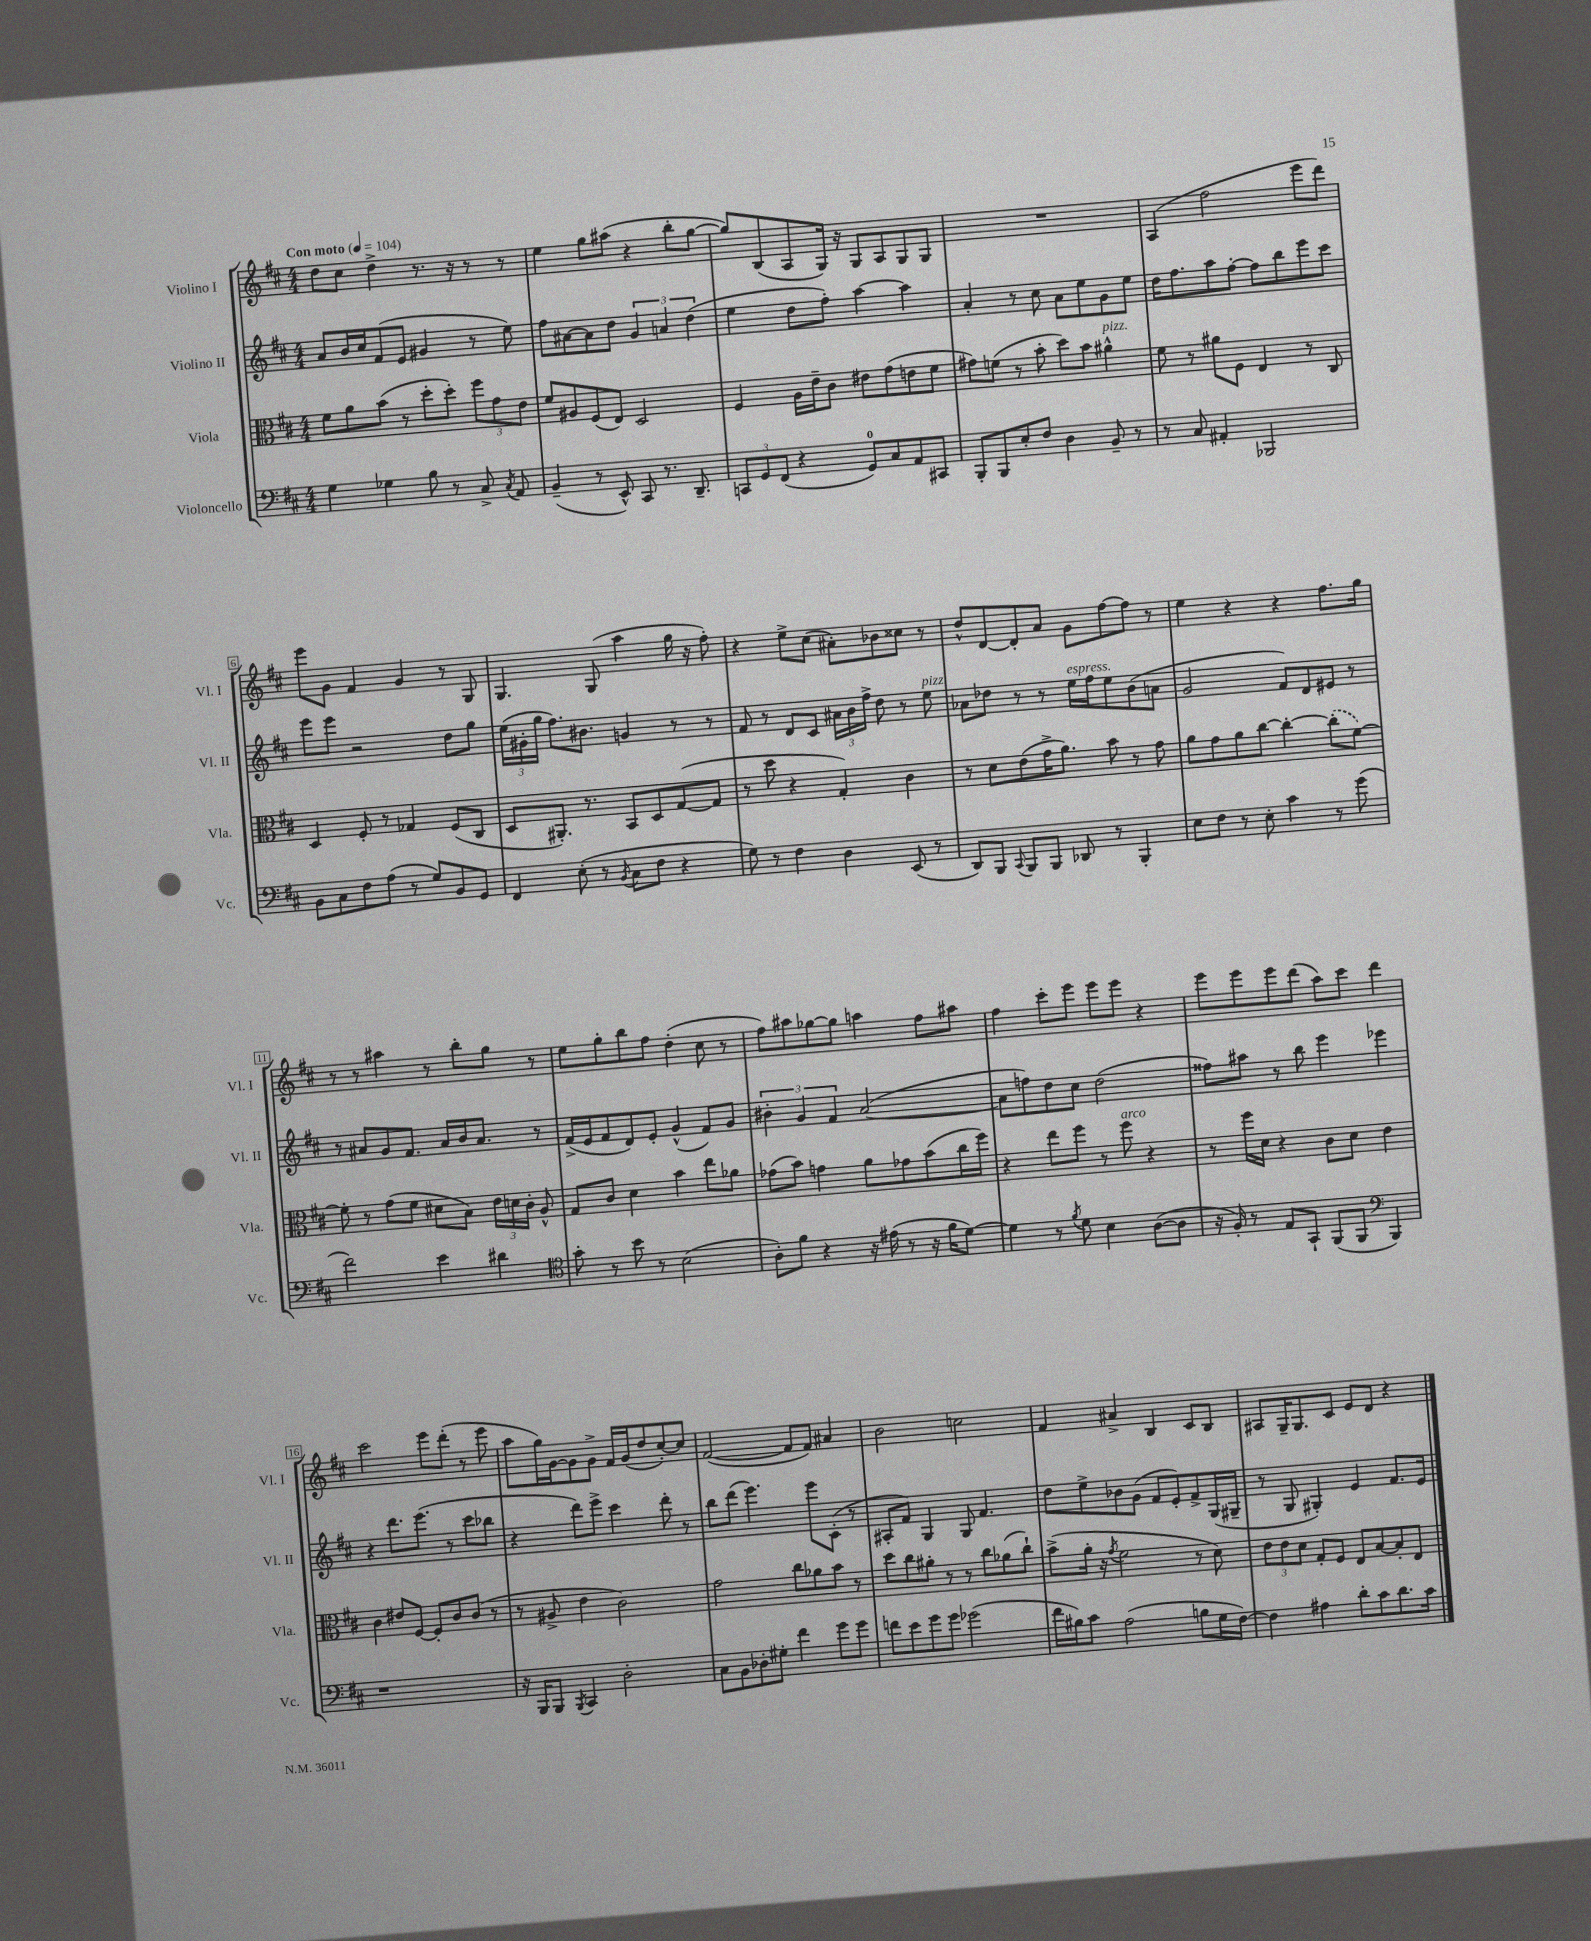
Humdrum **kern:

**kern	**kern	**kern	**kern
*staff4	*staff3	*staff2	*staff1
*clefF4	*clefC3	*clefG2	*clefG2
*k[f#c#]	*k[f#c#]	*k[f#c#]	*k[f#c#]
*M4/4	*M4/4	*M4/4	*M4/4
*MM104	*MM104	*MM104	*MM104
4G	8f#	8a	8dd
.	8a	16b	8cc#
.	.	16cc#	.
4G-	(8b	(8f#	4dd^
.	8r	8e	.
8B	8dd'	4g#	8.r
8r	8dd')	.	.
.	.	.	16r
8C#^	12ff#	8r	8r
.	12g	.	.
8qC#	.	.	.
8AA	.	8ee)	8r
.	12e	.	.
=	=	=	=
(4BB~	8f#	8ff#	4ee
.	8A#	[8a#	.
8r	(8F#	8a#]	8gg
8EE^^)	8E)	8dd	(8aa#
8CC#	2D	6g	4r
8.r	.	.	.
.	.	6a	.
.	.	.	8bb'
8.DD~	.	.	.
.	.	(6dd	.
.	.	.	[8gg
=	=	=	=
12CC	4F#	4ee	8gg])
12GG	.	.	.
.	.	.	(8B
(12FF#	.	.	.
4r	16A	8dd	8A
.	16e~	.	.
.	8c#	8ff#')	16G)
.	.	.	16r
8GG)	8e#	[4aa	8G
8C#	(8g	.	8A
8AA	8e	4aa]	8G
8CC#	8f#	.	8G
=	=	=	=
8BBB'	8g#)	4a'	1r
8BBB	(8f	.	.
8E'	8r	8r	.
8F#	8b'	8cc#	.
4D	8dd)	8a	.
.	8b	8ee	.
8BB~	4a#^^	8g	.
8r	.	8ee	.
=	=	=	=
8r	8f#	16dd	(4A
.	.	8.ff#	.
8C#	8r	.	.
4AA#'	8a#	8aa	2ff#
.	8F#	[8ff#'	.
2BBB-	4E	8ff#]	.
.	.	8bb	.
.	8r	8eee	8eee
.	8C#	8ccc#	8ddd)
=	=	=	=
8BB	4D	8eee	8eee
8C#	.	8eee	8g
8F#	8F#'	2r	4f#
(8A	8r	.	.
8r	4G-	.	4g
8G)	.	.	.
8BB	(8F#	8dd	8r
8GG	8C#	8gg	8G
=	=	=	=
4FF#	8D	(24ee	4.G
.	.	24g#'	.
.	.	24gg	.
.	8.AA#')	8.ff#)	.
(8E'	.	.	.
.	8.r	8.b#	.
8r	.	.	(8G
8qBB	.	.	.
8C#	8BB	4g	4aa
8F#	8D	.	.
4r	([8G	8r	16gg
.	.	.	16r
.	8G]	8r	8ff#')
=	=	=	=
8G)	8r	8f#	4r
8r	8dd	8r	.
4F#	4r	8d	8ee^
.	.	8c#	(8cc#
4D	4G')	24a#	8a#')
.	.	24b	.
.	.	24ff#^	.
.	.	8dd	8b-
(8EE	4c#	8r	8cc##
8r	.	8ee	8r
=	=	=	=
8DD)	8r	8a-	8dd^^
8BBB	8d	8dd-	[8d
8qqCC#	.	.	.
8BBB	(8e	8r	8d']
8BBB	16g^	8r	8a
.	8.a)	.	.
8DD-	.	16ee	8g
.	.	16ff#	.
8r	8b	8ee	[8ff#
4BBB'	8r	(8b	8ff#]
.	8g	8a	8r
=	=	=	=
8E	8a	2g	4ee
8F#	8g	.	.
8r	8a	.	4r
8E'	[8cc#	.	.
4c#	4cc#'_	8f#)	4r
.	.	8d	.
8r	(8cc#']	8e#	8.ff#
(8g	[8f#)	8r	.
.	.	.	16gg
=	=	=	=
2f#)	8f#']	8r	8r
.	8r	8a#	8r
.	(8g	8g	4aa#
.	8f#	8.f#	.
4e	8d#	.	8r
.	.	16a#	.
.	8B)	16b	8bb'
.	.	8.a#	.
4d#	24e	.	8gg
.	24d	.	.
.	24c#'	.	.
.	8A^^	8r	8r
=	=	=	=
*clefC4	*	*	*
8g'	8G	(16f#^	8ee
.	.	16e	.
8r	8c#	8f#	8gg'
8b	4d	8d)	8bb
8r	.	8e'	8ff#
(2B	4b	(4g^^	(4dd'
.	8ee	8f#)	8cc#
.	8a-	8g	8r
=	=	=	=
8A')	(8g-	6b#'	8ff#)
8f#	8b)	.	8aa#
.	.	6g	.
4r	4g	.	[8gg-
.	.	6f#	.
.	.	.	8gg-]
16r	8a	([2a	4aa
(16e#	.	.	.
8r	8g-	.	.
16r	(8b	.	8ff#
16f#	.	.	.
[8d)	16cc#	.	8aa#
.	16ff#)	.	.
=	=	=	=
4d]	4r	8a]	4ff#
.	.	8ff)	.
8r	8ee	8dd	8ccc#'
8qf#	.	.	.
8d	8ff#	8cc#	8eee
4B	8r	(2dd	8eee
.	8ff#	.	8eee
([8A	4r	.	4r
8A]	.	.	.
=	=	=	=
16r	8r	8ff##)	8eee
16F#')	.	.	.
8r	16ff#	8aa#	8eee
.	16d	.	.
8E	4r	8r	8eee
8GG`	.	8bb	(8ddd
(8FF#	8c#	4eee	8aa)
8FF#	8d	.	8ccc#
*clefF4	*	*	*
4BBB)	4e	4eee-	4ddd
=	=	=	=
1r	4c#	4r	2ccc#
.	8e#	8.ddd	.
.	[8F#	.	.
.	.	(8.eee	.
.	8F#']	.	8eee
.	8c#	8r	(8ddd'
.	(8c#	8ccc#	8r
.	8r	8bb-	8eee
=	=	=	=
16r	8r	4r	8aa
16BBB	.	.	.
8BBB	8A#^	.	16gg)
.	.	.	[16g
8qBBB	.	.	.
4CC#	4e	8ddd)	8g]
.	.	8eee^	8g^
2D'	2c#)	4ccc#	16f#
.	.	.	(16g
.	.	.	8dd
.	.	8ddd'	[8cc#')
.	.	8r	8cc#]
=	=	=	=
8C#	2g	8bb	([2f#
8BB	.	(8ddd	.
8D-'	.	4.eee)	.
8G#'	.	.	.
4f#	8cc#	.	8f#]
.	8a-	8eee	8f#)
8g	8b	(8c#'	4a#
8g	8r	8r	.
=	=	=	=
8f	8dd	8A#'	2b
8e	8cc#	8f#)	.
8g	8a#'	4G	.
8g	8r	.	.
(2g-	8r	8G	2cc
.	8cc#	4.f#	.
.	(8a-	.	.
.	8cc#`)	.	.
=	=	=	=
16f#	(8b^	8dd	4f#
16B#)	.	.	.
8c#	16a'	8ee^	.
.	16r	.	.
.	8qg	.	.
(2A	2f#	8b-	4a#^
.	.	(8g	.
.	.	8f#	4B
.	.	8e')	.
8B	8r	8f#^	8c#
16G	8d)	(16G	8B
[16F#)	.	16G#~	.
=	=	=	=
4F#]	12e	8r	8A#
.	12e	.	.
.	.	8G	16G~
.	12d	.	.
.	.	.	8.G
4A#	8G'	4G#')	.
.	8F#	.	8c#
8d'	8E	4e	8e
8c#	[8B	.	8d
8.d	8B']	8.f#	4r
.	8E	.	.
16c#	.	16e	.
==	==	==	==
*-	*-	*-	*-
